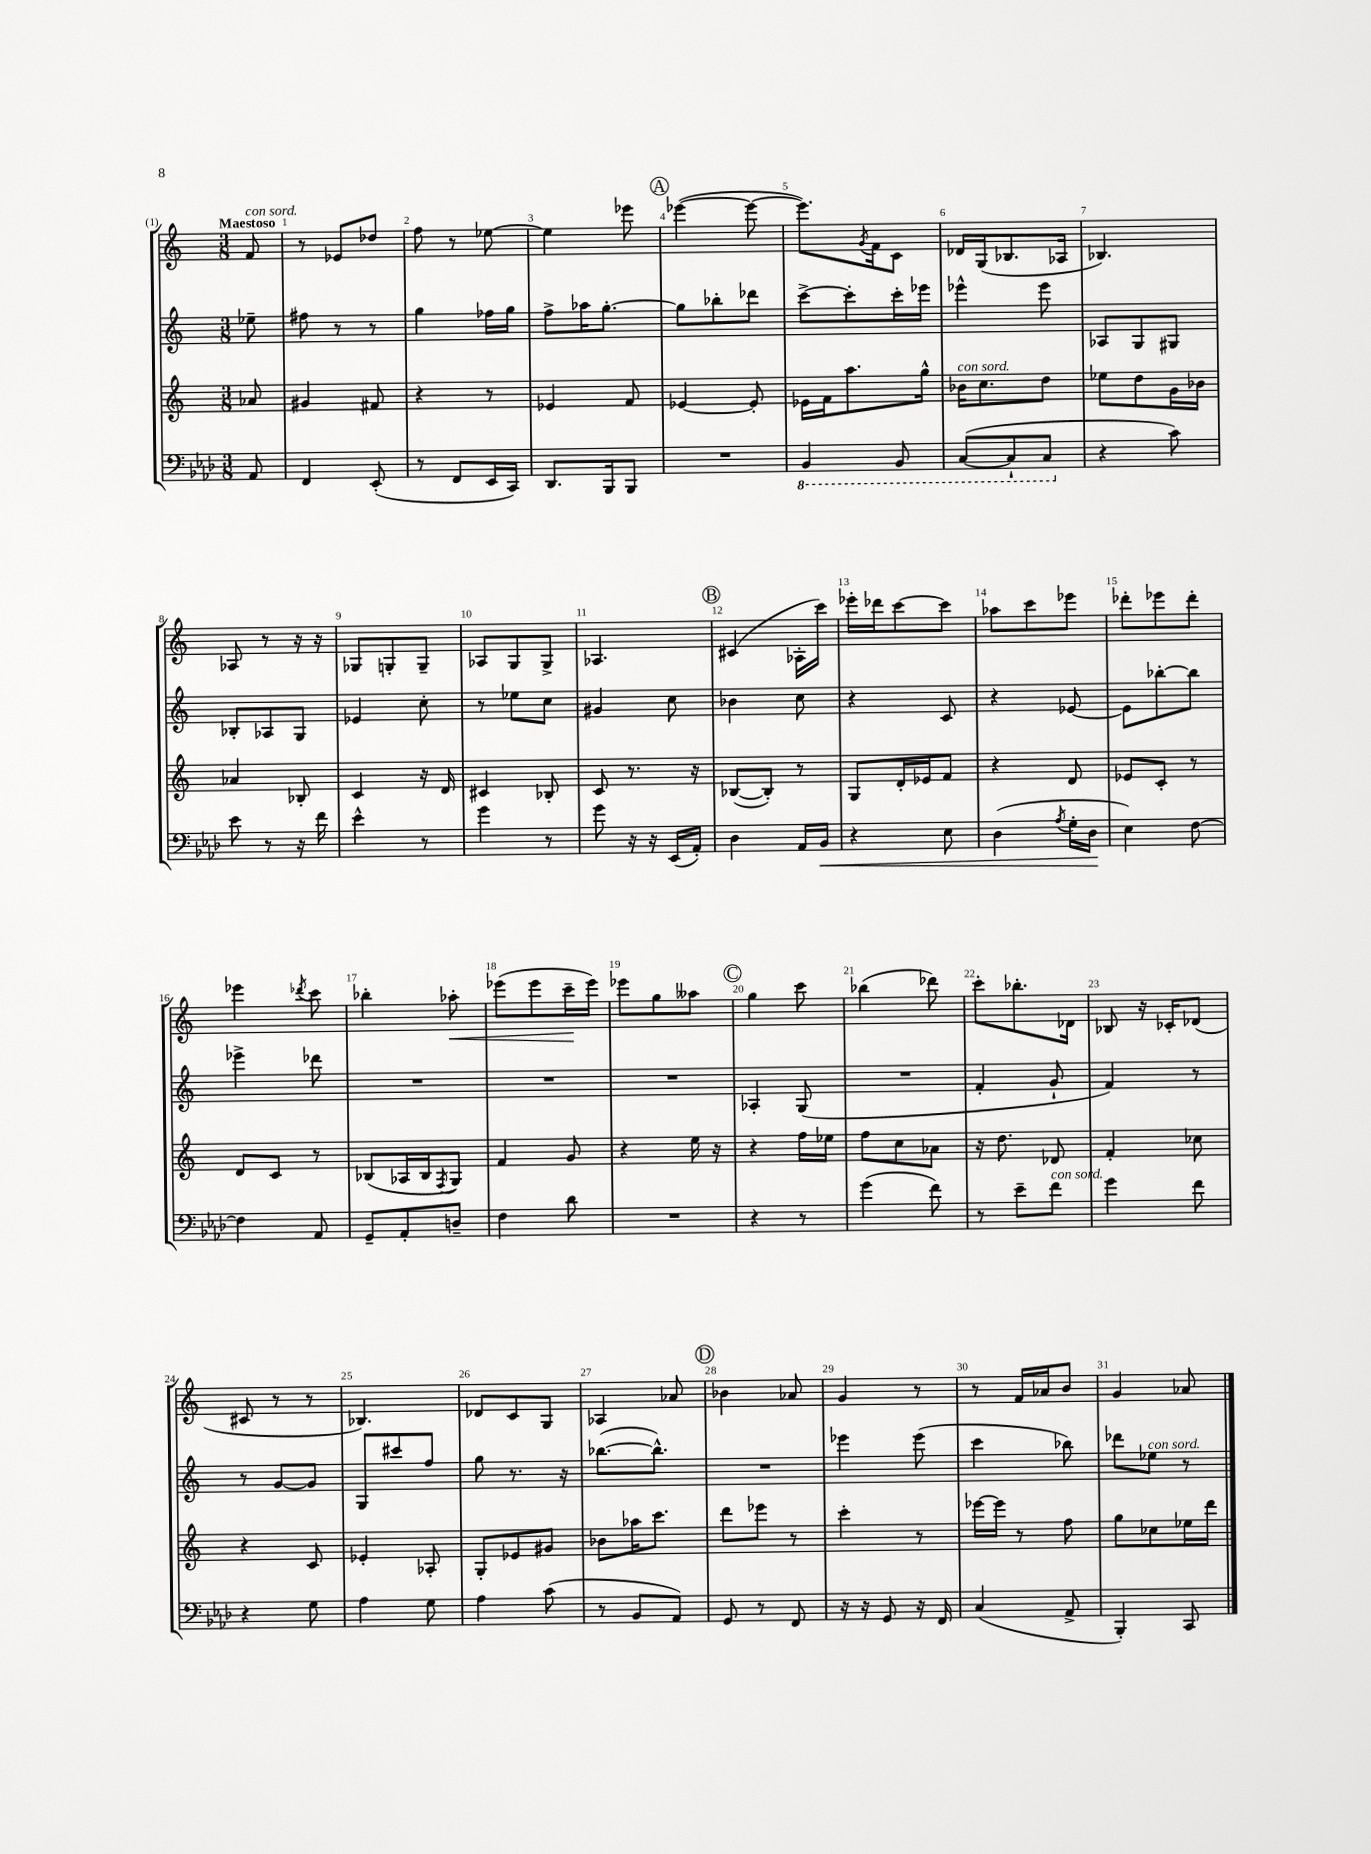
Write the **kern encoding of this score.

**kern	**kern	**kern	**kern
*staff4	*staff3	*staff2	*staff1
*clefF4	*clefG2	*clefG2	*clefG2
*k[b-e-a-d-]	*k[]	*k[]	*k[]
*M3/8	*M3/8	*M3/8	*M3/8
8AA-	8a-	8ee-~	8f
=	=	=	=
4FF	4g#	8ff#	8r
.	.	8r	8e-
(8EE-'	8f#	8r	8dd-
=	=	=	=
8r	4r	4gg	8ff
8FF	.	.	8r
16EE-	8r	16ff-	[8ee-
16CC)	.	16gg	.
=	=	=	=
8.DD-	4e-	8ff^	4ee-]
.	.	16aa-	.
16BBB-	.	[8.gg'	.
8BBB-	8f	.	8eee-
=	=	=	=
4.r	[4e-	8gg]	([4eee-
.	.	8bb-'	.
.	8e-']	8ddd-	8eee-_
=	=	=	=
4BBB-	16e-	[8ccc^	8.eee-])
.	16f	.	.
.	8.aa	8ccc']	.
.	.	.	8qg
.	.	.	16f
8BBB-	.	16ccc'	8c
.	16gg^^	16eee-	.
=	=	=	=
([8CC	16b-	4eee-^^	16d-
.	8.cc	.	(16G
8CC`]	.	.	8.B-
8CC	8dd	8eee-	.
.	.	.	16A-
=	=	=	=
4r	8ee-	8A-	4.B-)
.	8dd	8G	.
8c)	16g	8G#	.
.	16b-	.	.
=	=	=	=
8e-	4a-	8B-'	8A-
8r	.	8A-	8r
16r	8B-'	8G	16r
16f	.	.	16r
=	=	=	=
4e-^^	4c	4e-	8G-
.	.	.	8G'
8r	16r	8cc'	8G~
.	16d	.	.
=	=	=	=
4g	4c#	8r	8A-
.	.	8ee-	8G
8r	8B-'	8cc	8G^
=	=	=	=
8g	8c	4g#	4.A-
16r	8.r	.	.
16r	.	.	.
(16EE-	.	8cc	.
16AA-')	16r	.	.
=	=	=	=
4D-	([8B-	4b-	(4c#
.	8B-'])	.	.
16AA-	8r	8cc	16A-'
16BB-	.	.	16ccc)
=	=	=	=
4r	8G	4r	16eee-'
.	.	.	16ddd-
.	16d'	.	[8ccc
.	16e-	.	.
8E-	8f	8c	8ccc]
=	=	=	=
(4D-	4r	4r	8aa-
.	.	.	8ccc
8qA-	.	.	.
16G'	8d	[8e-	8eee-
16D-	.	.	.
=	=	=	=
4E-)	8e-	8e-]	8ddd-'
.	8c'	[8bb-'	8eee-
[8F	8r	8bb-]	8ddd-'
=	=	=	=
4F]	8d	4eee-^	4eee-
.	8c	.	.
.	.	.	8qddd-
8AA-	8r	8ddd-	8ccc
=	=	=	=
8GG~	(8B-	4.r	4bb-'
8AA-'	16A-	.	.
.	16B-	.	.
.	8qF	.	.
8D~	8G)	.	8aa-'
=	=	=	=
4F	4f	4.r	(8eee-
.	.	.	8eee-
8d-	8g	.	16ccc~
.	.	.	16eee-)
=	=	=	=
4.r	4r	4.r	8eee-
.	.	.	8gg
.	16ee	.	8aa--
.	16r	.	.
=	=	=	=
4r	4r	4A-'	4gg
8r	16ff	(8G	8ccc
.	16ee-	.	.
=	=	=	=
(4g	8ff	4.r	(4bb-
.	8cc	.	.
8f)	8a-	.	8ddd-)
=	=	=	=
8r	16r	4f'	8ccc'
.	8.dd	.	.
8e-~	.	.	8.bb-'
8f	8d-	8g`	.
.	.	.	16d-
=	=	=	=
4g	4f'	4f)	8B-
.	.	.	16r
.	.	.	16c-'
8f	8cc-	8r	(8d-
=	=	=	=
4r	4r	8r	8c#
.	.	[8g	8r
8G	8c	8g]	8r
=	=	=	=
4A-	4e-'	8G	4.B-)
.	.	8ccc#	.
8G	8A-'	8ff	.
=	=	=	=
4A-	8G'	8gg	8d-
.	8e-	8.r	8c
(8c	8g#	.	8G
.	.	16r	.
=	=	=	=
8r	8b-	([8.bb-	4A-
8BB-	16aa-	.	.
.	8.ccc	8.bb-^^])	.
8AA-)	.	.	8a-
=	=	=	=
8GG	8ddd	4.r	4b-
8r	8eee-	.	.
8FF	8r	.	8a-
=	=	=	=
16r	4ccc'	4eee-	4g
16r	.	.	.
8GG	.	.	.
16r	8r	(8eee-	8r
16FF	.	.	.
=	=	=	=
(4C	[16eee-	4ccc	8r
.	16eee-]	.	.
.	8r	.	16f
.	.	.	16a-
8AA-^	8ff	8bb-)	8b
=	=	=	=
4BBB-')	8gg	8ddd-	4g
.	8cc-	8ee-	.
8CC	16ee-	8r	8a-
.	16ddd	.	.
==	==	==	==
*-	*-	*-	*-
